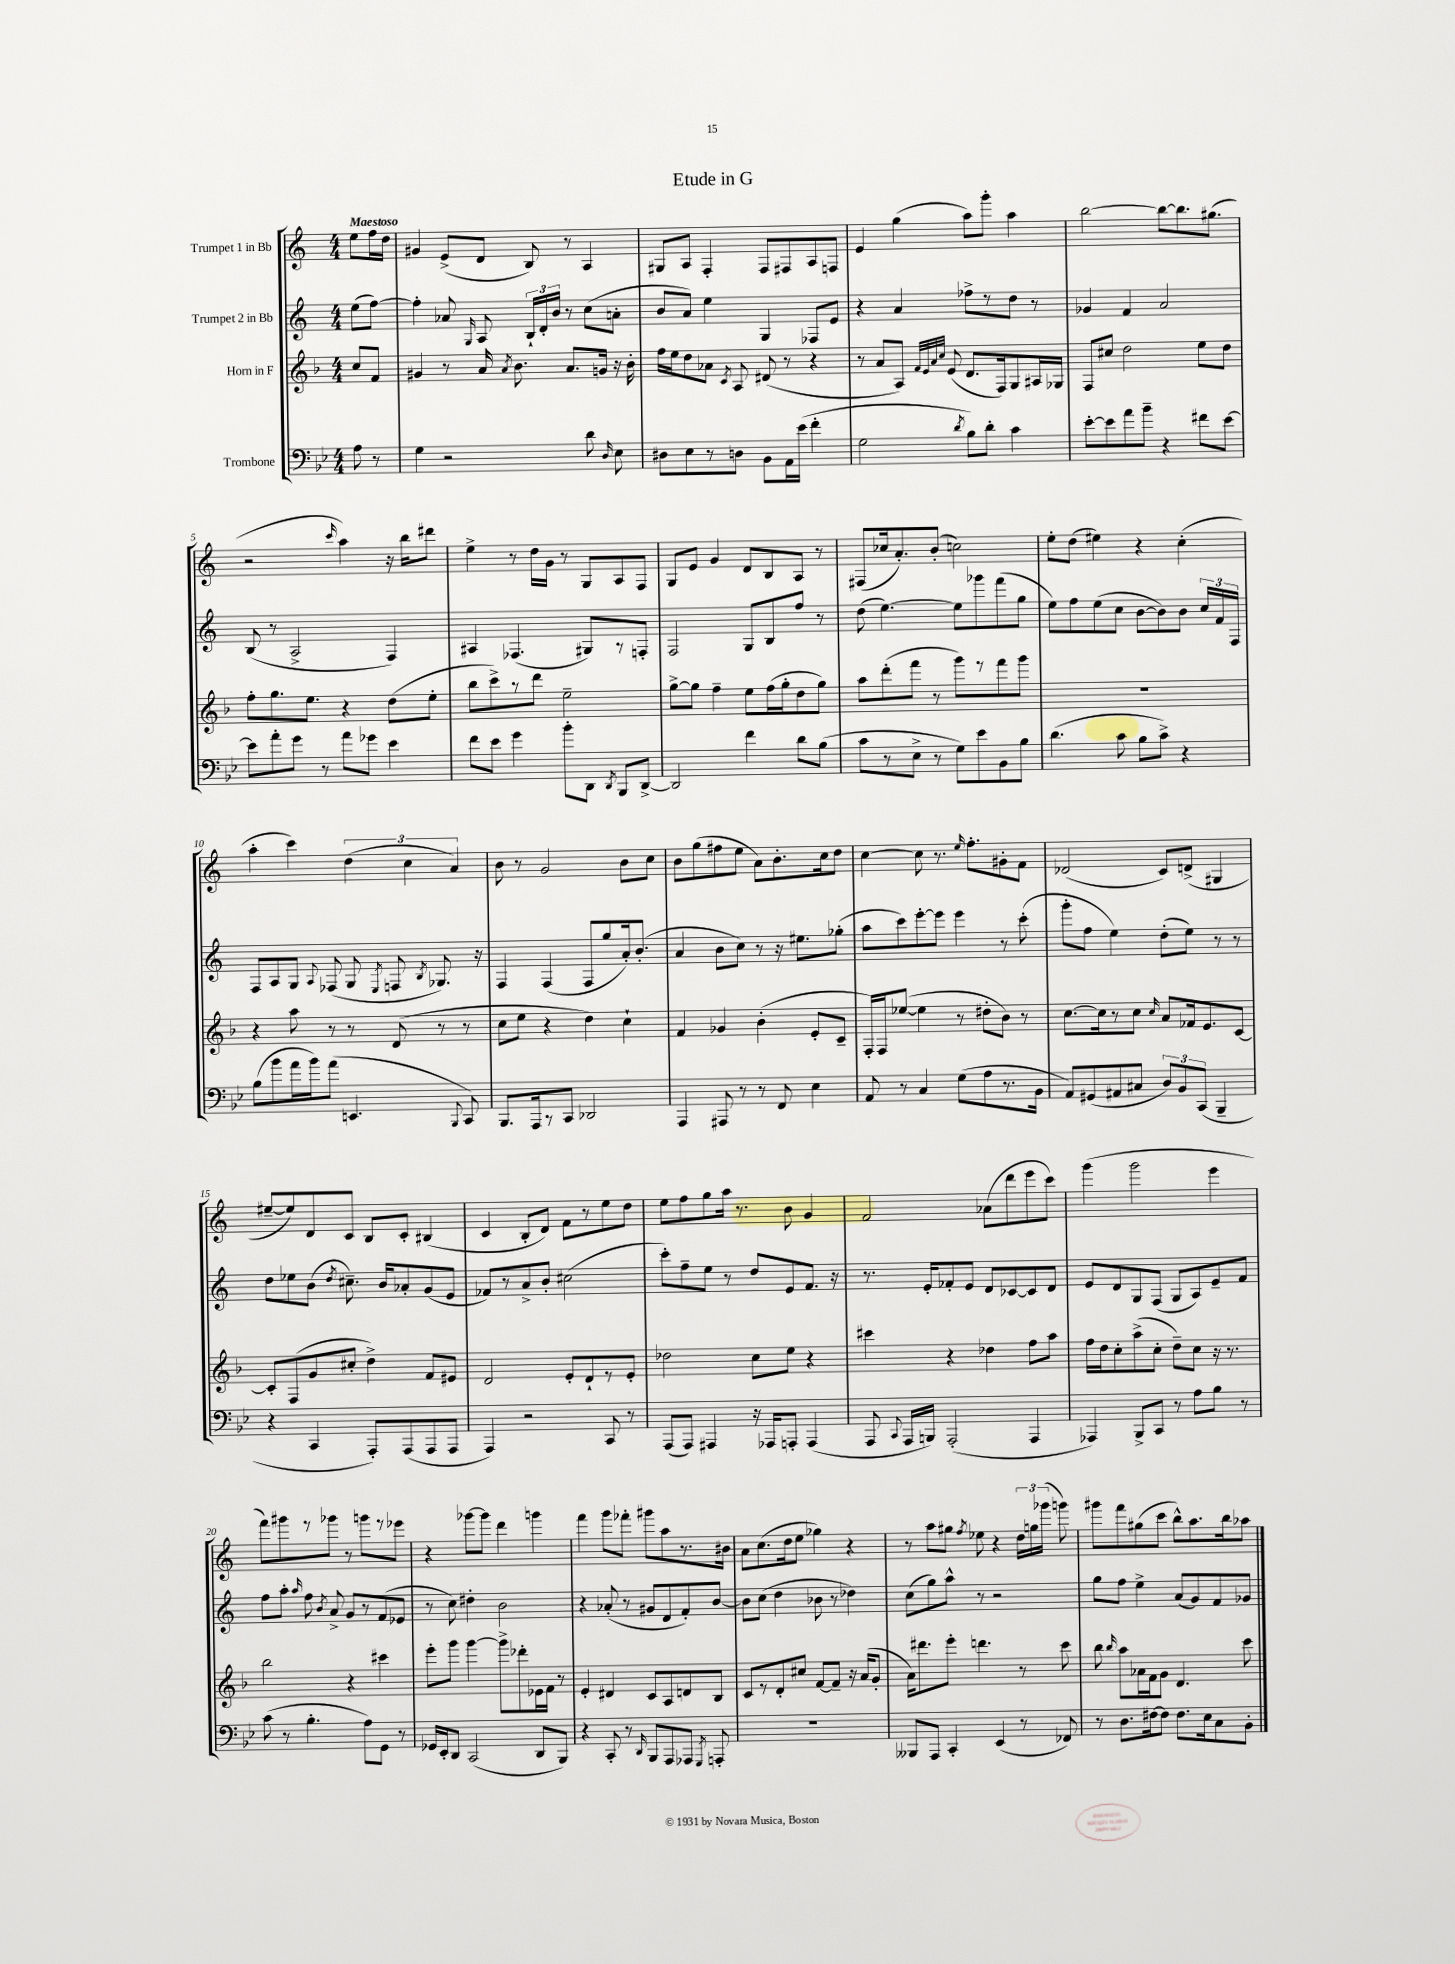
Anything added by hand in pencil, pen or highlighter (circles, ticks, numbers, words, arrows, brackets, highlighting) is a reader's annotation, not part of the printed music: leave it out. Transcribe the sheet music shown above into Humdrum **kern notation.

**kern	**kern	**kern	**kern
*part4	*part3	*part2	*part1
*staff4	*staff3	*staff2	*staff1
*I"Trombone	*I"Horn in F	*I"Trumpet 2 in Bb	*I"Trumpet 1 in Bb
*clefF4	*clefG2	*clefG2	*clefG2
*k[b-e-]	*k[b-]	*k[]	*k[]
*M4/4	*M4/4	*M4/4	*M4/4
=	=	=	=
!	!	!	!LO:TX:a:B:t=Maestoso
8A\	8cc/L	(8ee\L	8ee\L
8r	8f/J	[8ff\J)	16ff\L
.	.	.	16dd\JJ
=1	=1	=1	=1
4G\	4g#X/	4ff'\]	4g#X/
2r	8r	8a-X/	(8e^/L
.	.	16qqG/	.
.	16a/	8A/	8d/J
.	8qa/	.	.
.	8.b-\	.	.
.	.	24B`/LL	8B/)
.	.	24d'/	.
.	.	24b/JJ	.
.	8.a/L	8r	8r
8d\	.	(8cc\L	4A/
.	16gn/Jk	.	.
16qqD/	.	.	.
8E-\	16r	8an'\J	.
.	16b-'\	.	.
=2	=2	=2	=2
8D#X\L	16ff\LL	8b/L	8G#X/L
.	16ee\J	.	.
8E-\	8dd\	8a/J)	8A/J
8r	8a-X\J	4ee\	4F'/
.	8qc/	.	.
8Dn\J	8A/	.	.
8BB-\L	(8d#X/	4G/	8F/L
16AA\L	8r	.	8F#X/
(16e-\JJ	.	.	.
4f'\	4r	8F-X/L	8A/
.	.	8e/J	8Fn/J
=3	=3	=3	=3
2G\	8r	4r	4e/
.	8a/L	.	.
.	8A/J)	4a/	(4gg\
.	32qqf/LLL	.	.
.	32qqe/	.	.
.	32qqa/	.	.
.	32qqcc/JJJ	.	.
.	(8e/	.	.
8qd/	.	.	.
8B-\L)	8.d/L	8ff-X^\L	8aa\L)
8d'\J	.	8r	8ggg'\J
.	16F/k)	.	.
4c\	8G/	8dd\J	4aa\
.	16A#X/L	8r	.
.	16G-X/JJ	.	.
=4	=4	=4	=4
[8e-'\L	8F/L	4g-X/	[2bb\
8e-\]	8cc#X/J	.	.
8a\	2dd\	4f/	.
8b-~\J	.	.	.
4r	.	2a/	8bb\L_
.	.	.	8.bb\]
8f#X\L	8ee\L	.	.
.	.	.	(8.gg#X\J
[8e-\J	8dd\J	.	.
!!LO:LB:g=z
=5	=5	=5	=5
8e-\L]	8ff'\L	(8B/	2r
8a'\	8.gg\	8r	.
8g\J	.	2A^/	.
.	8.ee\J	.	.
8r	.	.	.
.	.	.	16qqccc/
8a\L	4r	.	4aa\)
8g-X\J	.	.	.
4e-\	(8dd\L	4F/)	16r
.	.	.	16bb\KL
.	8ee'\J	.	8ddd#X\J
=6	=6	=6	=6
8f\L	8bb-\L	4A#X/	4ee^\
8e-\J	8ccc^\)	.	.
4g\	8r	(4.F-X/	8r
.	8ddd\J	.	16dd\LL
.	.	.	16g\JJ
8b-'\L	2ee~\	.	8r
8DD\J	.	8G#X/L)	8G/L
8qDD/	.	.	.
8BBB-/L	.	8r	8A/
[8DD^/J	.	8Fn'/J	8F/J
=7	=7	=7	=7
2DD/]	[8gg^\L	2F/	8G/L
.	8gg\J]	.	8e/J
.	4ff~\	.	4g/
4f\	8ee\L	8G/L	8d/L
.	(16ff\L	8B/	8B/
.	16gg'\J	.	.
8d\L	8dd\	8ff/J	8A/J
(8B-\J	8gg\J)	8r	8r
=8	=8	=8	=8
8c\L	8aa\L	(8dd\	(8F#X/L
8r	(8ddd'\	[4.ee\)	16cc-X/k
.	.	.	8.a'/)
8E-^\J	8fff\J	.	.
8r	8r	.	(8b'/J
8G\L)	8ggg\L)	8ee\L]	2ccn\)
8e-\	8r	8ggg-X\	.
8BB-\	8fff\	(8fff\	.
8B-\J	8ggg\J	8gg\J	.
=9	=9	=9	=9
(4.d\	1r	8ee\L)	8ee'\L
.	.	8ff\	(8dd\J
.	.	(8ee\	4ee#X\)
8c\	.	8cc\J	.
8B-\L	.	[8b\L	4r
8c^\J)	.	8b\])	.
4r	.	8b\J	(4cc'\
.	.	24cc/LL	.
.	.	24f/	.
.	.	24F/JJ	.
!!LO:LB:g=z
=10	=10	=10	=10
(8B-\L	4r	8F/L	4aa'\
8b-\	.	8A/	.
16a\L	8aa\	8G/J	4ccc\)
16b-\J)	.	.	.
.	.	8qqA/	.
(8a\J	8r	(8F-X/	.
4.EEn/	8r	8G/	(6dd\
.	.	8qE/	.
.	(8d/	8Fn/	.
.	.	.	6cc\
.	.	8qB/	.
.	8r	8.G-X/)	.
.	.	.	6a/)
8qqBBB-/	.	.	.
8CC/)	8r	.	.
.	.	16r	.
=11	=11	=11	=11
8.BBB-/L	8cc\L	4F/	8b\
.	8ee\J	.	8r
16AAA/k	.	.	.
8r	4r	(4F/	2g/
8CC/J	.	.	.
2DD-X/	4dd\)	8F/L	.
.	.	8gg/	.
.	4cc`\	16a'/k)	8b\L
.	.	(8.b'/J	.
.	.	.	8cc\J
=12	=12	=12	=12
4AAA/	4f/	4a/	8b\L
.	.	.	(8gg\
8AAA#X/	4g-X/	8b\L	8ff#X\
8r	.	8cc\J)	8ee\J
8r	(4b-'\	8r	8a\L)
8FF/	.	16r	8.b'\
.	.	8.ee#X\L	.
4E-\	8e'/L	.	.
.	.	.	16cc\k
.	8c~/J	(8gg-X'\J	8dd\J
=13	=13	=13	=13
8AA/	16F'/LL)	8aa\L	[4cc\
.	16F/J	.	.
8r	([8ee-X/J	8ccc\)	.
4C/	4ee-\]	[8eee'\	8cc\]
.	.	8eee\J]	8.r
(8G\L	8r	4eee\	.
.	.	.	16qqee/
.	.	.	8.ff'\L
8A\	8dd#X'\L	.	.
8.r	8b-\J)	8r	8g#X'\
.	8r	(8ccc'\	8f\J
16BB-\Jk	.	.	.
=14	=14	=14	=14
8AA/L)	[8.cc\L	8ggg'\L	(2d-X/
(8GG#X/	.	8ff\J	.
.	16cc\k]	.	.
8AA#X/	8r	4ee\)	.
8C#X/J	8cc\J	.	.
.	16qqcc/	.	.
12D/L)	8a/L	(8dd'\L	8c/L)
12BB-/	.	.	.
.	16f-X/k	8ee\J)	(8dn^/J
(12CC/J	.	.	.
.	8.e/	.	.
4BBB-~/	.	8r	4G#X/
.	[8c/J	8r	.
!!LO:LB:g=z
=15	=15	=15	=15
4r	8c'/L]	8dd\L	[8ee#X~/L
.	(8F/	8ee-X\	8ee#/])
4CC/	8g/	(8b\J	8d/
.	.	8qdd/	.
.	8cc#X'/J	8.cc#X~\)	8c/J
8AAA'/L)	4dd^\)	.	8B/L
.	.	16b/KL	.
(8AAA/	.	8a-X'/	8c'/J
8AAA/	8f/L	(8g/	(4B#X/
8AAA/J	8e#X/J	8e/J	.
=16	=16	=16	=16
4AAA/)	2d/	8f-X/L)	4c/
.	.	8r	.
2r	.	8a^/	8B'/L
.	.	8b'/J	8d/J)
.	8e'/L	(2cc#X\	8f\L
.	8d`/	.	8r
8CC/	8r	.	8ee\
8r	8e'/J	.	8dd\J
=17	=17	=17	=17
(8AAA/L	2dd-X\	8ccc'\L)	8ee\L
8AAA/J)	.	8ff~\	8ff\
4AAA#X/	.	8ee\J	8gg\
.	.	8r	16aa\Jk
.	.	.	8.r
16r	8cc\L	8dd/L	.
16AAA-X/KL	.	.	.
8AAAn'/J	8ee\J	8e/	8b\
(4AAA/	4r	8.f/J	4g/
.	.	16r	.
=18	=18	=18	=18
8AAA/	4ccc#X\	8.r	2f/
8qqCC/	.	.	.
16AAA/LL	.	.	.
16BBBn/JJ)	.	16e'/KL	.
(2AAA'/	4r	8f-X'/	.
.	.	8e/J	.
.	4dd-X\	8d/L	(8a-X\L
.	.	[8c-X/	8ddd\
4AAA/	8ff\L	8c-/]	8eee\
.	8aa\J	8d/J	8ccc\J)
=19	=19	=19	=19
4AAA-X/)	16ff\LL	8e/L	(4ggg\
.	16dd\J	.	.
.	8cc'\	8d/	.
8BBB-^/L	(8aa^\	8G/	2ggg\
8CC/J	8cc'\J	(8F/J	.
8r	8dd~\L)	8G/L	.
8A\L	8cc\J	8A/)	.
8B-\J	16r	8e~/	4eee\
.	8.r	.	.
8r	.	8f/J	.
!!LO:LB:g=z
=20	=20	=20	=20
(8c\	2bb-\	8ff\L	8fff\L)
8r	.	8aa'\J	8ggg#X\
.	.	16qqaa/	.
4.B-'\	.	8ff\	8r
.	.	8qb/	.
.	.	8a^/	8ggg-X\J
.	4r	8g/L	8r
8A\L)	.	8r	8gggn\L
8GG\J	4ccc#X\	(8f/	8r
8r	.	8e-X/J	8eee-X\J
=21	=21	=21	=21
16GG-X/LL	8eee'\L	8r	4r
16EE-'/J	.	.	.
8DD/J	8ggg\J	8cc\)	.
(2CC/	[4ggg\	4dd#X'\	[8ggg-X\L
.	.	.	8ggg-\J]
.	8ggg^\L]	2b\	4ddd\
.	8ddd-X'\	.	.
8DD/L	16e-X\L	.	4gggn\
.	16f\JJ	.	.
8BBB-/J)	8r	.	.
=22	=22	=22	=22
4r	4e'/	4r	4fff\
8CC'/	4d#X/	(8a-X'/	8ggg\L
8r	.	8r	8fff-X'\J
16qqDD/	.	.	.
8BBB-/L	8c/L	8g#X/L	8ggg#X\L
8AAA/	8A/	8d/	8aa\
8AAA-X/J	8dn/	8f'/)	8.r
8qGGG/	.	.	.
8AAAn'/	8B-/J	[8b/J	.
.	.	.	16b#X\Jk
=23	=23	=23	=23
1r	8c/L	8b\L]	8a\L
.	8r	(8cc\J	(8.cc\
.	8d'/	4dd\	.
.	.	.	16dd\k
.	8cc#X/J	.	8ee\J
.	[8f/L	8b-X\	4gg-X\)
.	8f~/J]	8r	.
.	16r	4dd-X\)	4r
.	(16a/KL	.	.
.	8g'/J	.	.
=24	=24	=24	=24
8BBB--X/L	16a\KL)	(8cc\L	8r
.	8.ddd#X\	.	.
8AAA/J	.	8gg\)	8aa\L
4CC'/	8eee'\J	8aa^^\J	8gg#X\J
.	.	.	8qff/
.	4.dddn\	8r	8ee-X\
(4EE-/	.	2r	4r
8r	8r	.	24dd\LL
.	.	.	24ggn\
.	.	.	(24ggg-X\JJ
8FF-X/)	8ccc\	.	8gggn\)
=25	=25	=25	=25
8r	8bb-\	8gg\L	8ggg#X\L
.	16qqbb-/	.	.
8.D\L	8aa\L	8ff\J	8fff\
.	16a-X\L	4ee^\	(8gg#X\
[16F#X\k	16f\J	.	.
8F#\J]	8g\J	.	8ccc\J
8.F#\L	4.d/	(8a/L	8bb^^\L)
.	.	8g/)	8.aa\
16E-\k	.	.	.
8C\	.	8f/	.
.	.	.	16bb\k
8BB-'\J	8ccc\	8g-X/J	8aa-X\J
==	==	==	==
*-	*-	*-	*-
